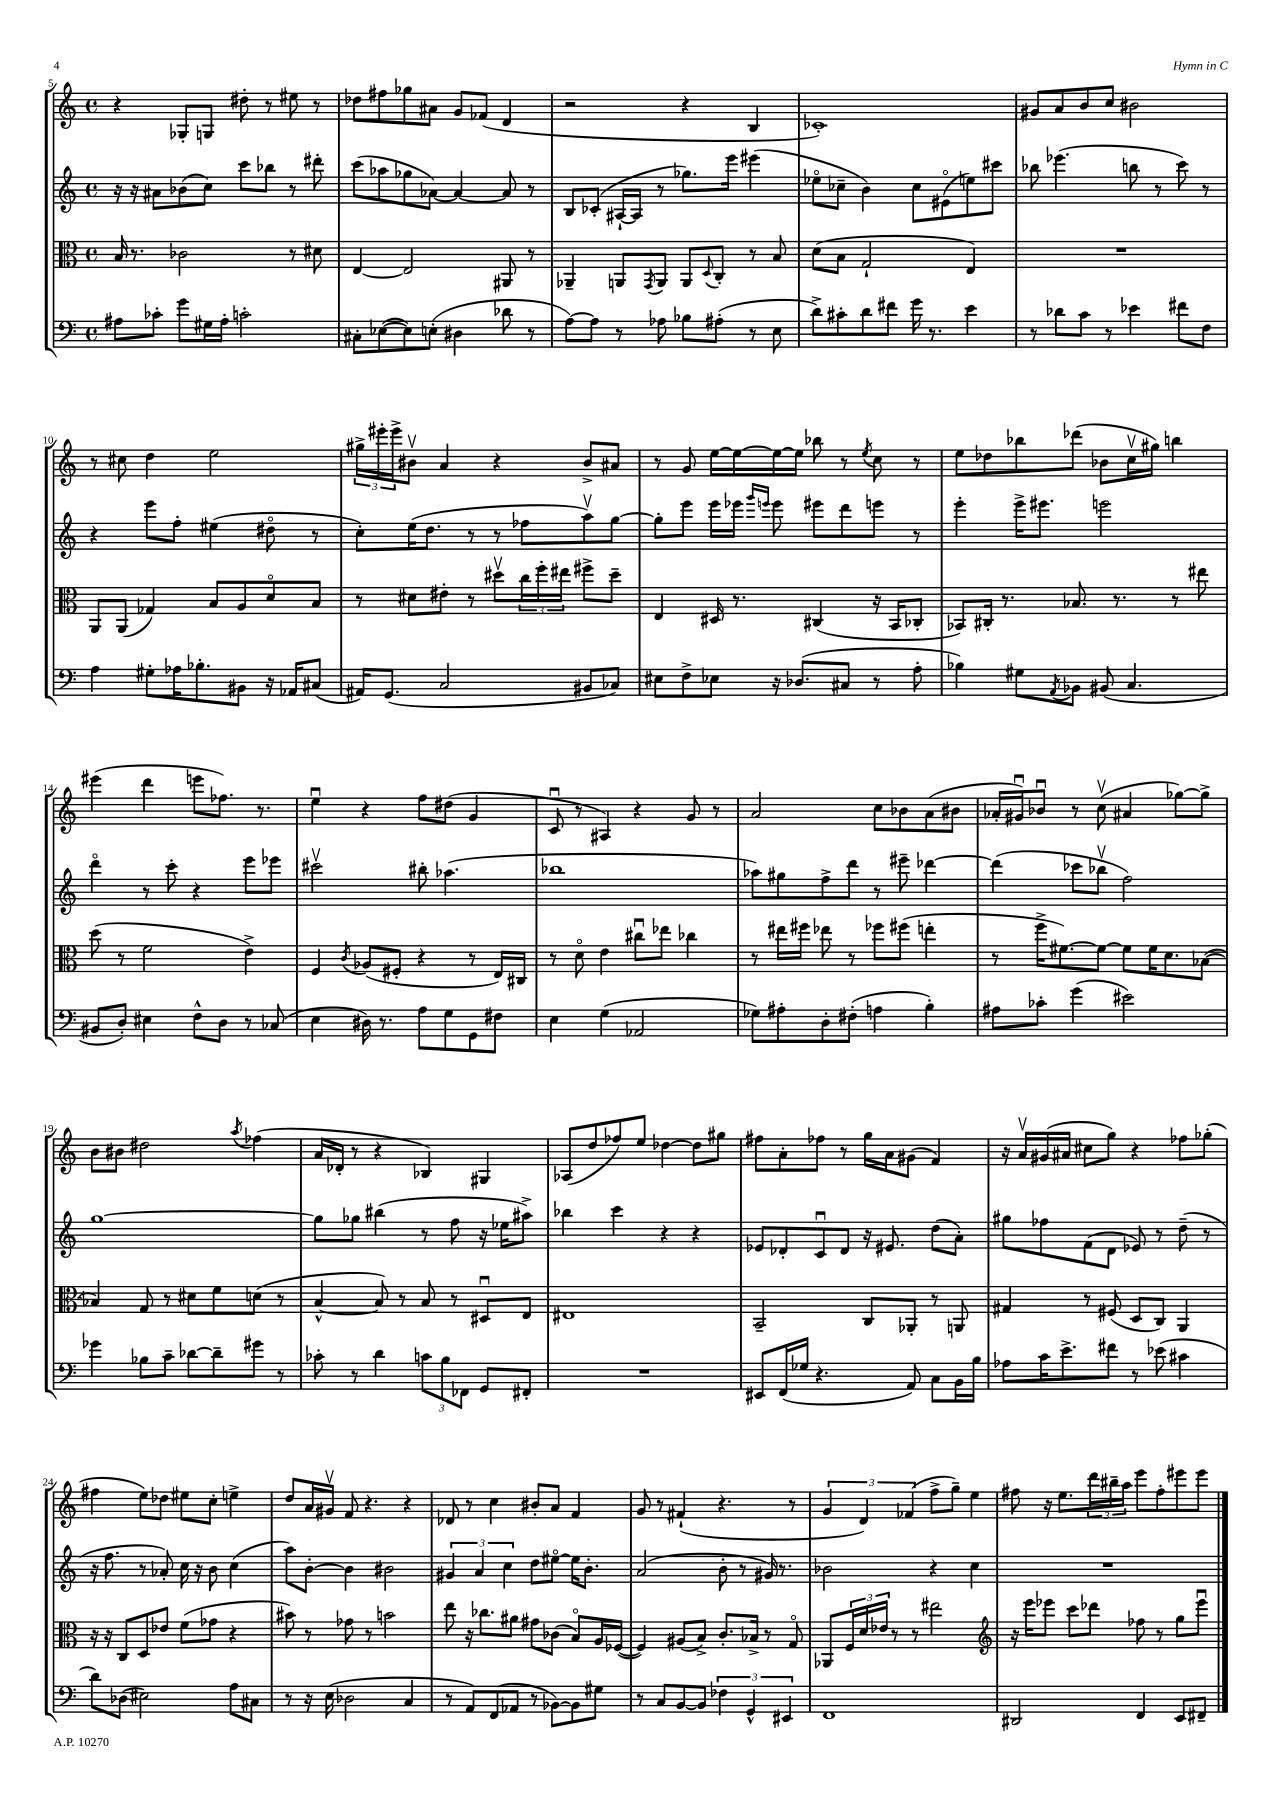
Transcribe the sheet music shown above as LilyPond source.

<<
\new StaffGroup <<
\new Staff = "s0" {
    \clef treble \key c \major \defaultTimeSignature \time 4/4
    r4 ges8-. g8 dis''8-. r8 eis''8 r8 |
    des''8 fis''8 ges''8 ais'8 g'8 fes'8( d'4 |
    r2 r4 b4 |
    ces'1-.) |
    gis'8 a'8 b'8 c''8 bis'2 |
    r8 cis''8 d''4 e''2 |
    \tuplet 3/2 { gis''16-> eis'''16-. eis'''16-> } bis'8\upbow a'4 r4 bis'8-> ais'8 |
    r8 g'8 e''16~ e''16~ e''16~ e''16 bes''8 r8 \acciaccatura { e''8 } c''8 r8 |
    e''8 des''8 bes''8 des'''8( bes'8 c''16\upbow gis''16) b''4 |
    eis'''4( d'''4 e'''8 fes''8.) r8. |
    e''4\downbow r4 f''8 dis''8( g'4 |
    c'8\downbow r8 ais4) r4 g'8 r8 |
    a'2 c''8 bes'8 a'8( bis'8 |
    aes'16-. gis'16\downbow) bes'8\downbow r8 c''8\upbow( ais'4 ges''8~) ges''8-> |
    b'8 bis'8 dis''2 \acciaccatura { a''8 } fes''4( |
    a'16 des'16-. r8 r4 bes4) gis4 |
    aes8( d''8 fes''8) e''8 des''4~ des''8 gis''8 |
    fis''8 a'8-. fes''8 r8 g''16 a'16 gis'8( f'4) |
    r16 a'16\upbow gis'16( ais'16 cis''8 g''8) r4 fes''8 ges''8-.( |
    fis''4 e''8) des''8 eis''8 c''8-. e''4-> |
    d''8 a'16 gis'16\upbow f'8 r4. r4 |
    des'8 r8 c''4 bis'8-. a'8 f'4 |
    g'8 r8 fis'4-!( r4. r8 |
    \tuplet 3/2 { g'4 d'4) fes'4( } f''8-> g''8--) e''4 |
    fis''8 r16 e''8. \tuplet 3/2 { d'''16 bis''16-- a''16 } e'''8 fis''8-. eis'''8 eis'''8 \bar "|." |
}
\new Staff = "s1" {
    \clef treble \key c \major \defaultTimeSignature \time 4/4
    r16 r16 ais'8 bes'8( c''8) c'''8 bes''8 r8 dis'''8-. |
    c'''8( aes''8 ges''8 aes'8~) aes'4~ aes'8 r8 |
    b8 ces'8-.( ais16~-! ais16 r8 ges''8.) e'''16 eis'''4( |
    ees''8\flageolet ces''8-- b'4) ces''8 eis'8\flageolet( e''8) cis'''8 |
    bes''8 ees'''4.( b''8 r8 c'''8) r8 |
    r4 e'''8 f''8-. eis''4( dis''8\flageolet r8 |
    c''8-.) e''16( d''8. r8 r8 fes''8 a''8\upbow) g''8~ |
    g''8-. e'''8 e'''16 ees'''16 \grace { g'''16 e'''16 } e'''8 eis'''8 d'''8 e'''8 r8 |
    e'''4-. e'''16-> eis'''8. e'''2 |
    d'''4\flageolet r8 c'''8-. r4 e'''8 ees'''8 |
    cis'''2\upbow bis''8-. aes''4.( |
    bes''1 |
    aes''8) gis''8 f''8-> d'''8 r8 eis'''8-- des'''4~ |
    des'''4( ces'''8 bes''8\upbow f''2) |
    g''1~ |
    g''8 ges''8 bis''4( r8 f''8 r16 ees''16 ais''8->) |
    bes''4 c'''4 r4 r4 |
    ees'8 des'8-. c'8\downbow des'8 r16 eis'8. d''8( a'8-.) |
    gis''8 fes''8 f'8( d'8 ees'8) r8 d''8--( r8 |
    r16 f''8. r8 aes'8-.) c''16 r16 b'8 c''4( |
    a''8) b'8~-. b'4 bis'2 |
    \tuplet 3/2 { gis'4 a'4 c''4 } d''8 eis''8~\flageolet eis''16 b'8.-. |
    a'2( b'8-. r8 gis'16) r8. |
    bes'2 r4 c''4 |
    R1 \bar "|." |
}
\new Staff = "s2" {
    \clef alto \key c \major \defaultTimeSignature \time 4/4
    b16 r8. ces'2 r8 dis'8 |
    e4~ e2 ais,8 r8 |
    aes,4-- a,8 \acciaccatura { g,8 } a,8 a,8 \appoggiatura { d8 } c8-. r8 b8 |
    d'8( b8 g2-! e4) |
    R1 |
    a,8 a,8( ges4) b8 a8 d'8\flageolet b8 |
    r8 dis'8 eis'8-. r8 dis''8\upbow \tuplet 3/2 { c''16 f''16-. eis''16 } fis''8-> dis''8-- |
    e4 dis16 r8. cis4( r16 b,16 ces8-. |
    bes,8) cis16-. r8. bes8. r8. r8 eis''8 |
    d''8( r8 f'2 e'4->) |
    f4 \acciaccatura { c'8 } aes8( fis8-. r4 r8 e16) cis16 |
    r8 d'8\flageolet e'4 cis''8\downbow ees''8 ces''4 |
    r8 eis''16 fis''16 ees''8 r8 fes''8 fis''8( e''4-. |
    r8 f''16-> fis'8.~) fis'8~ fis'8 fis'16 d'8. bes8~( |
    bes4) g8 r8 dis'8 f'8 d'8( r8 |
    b4~-^ b8) r8 b8 r8 dis8\downbow e8 |
    eis1 |
    b,2-- c8 aes,8-. r8 a,8 |
    gis4 r8 fis8( d8 c8) a,4 |
    r16 r16 c8 d8 ees'8 f'8( ges'8 r4 |
    bis'8) r8 ges'8 r8 b'2 |
    e''8 r16 ces''8. ais'8 gis'8 ces'8( b8\flageolet) a16 fes16~( |
    fes4) ais8( b8->) c'8.-. bes16-> r8 g8\flageolet |
    aes,8 \tuplet 3/2 { f16 d'16 ees'16 } r8 r8 eis''2 |
    \clef treble r16 e'''16 ees'''8 c'''8 des'''8 fes''8 r8 g''8 ees'''8\downbow \bar "|." |
}
\new Staff = "s3" {
    \clef bass \key c \major \defaultTimeSignature \time 4/4
    ais8 ces'8-. g'8 gis16 ais16-. c'2-. |
    cis8-. ees8~( ees8) e8-.( dis4 des'8 r8 |
    a8~) a8 r8 aes8 bes8 ais8-.( r8 e8 |
    d'8->) cis'8-. d'8 fis'8 g'16 r8. e'4 |
    r8 des'8 c'8 r8 ees'4 fis'8 f8 |
    a4 gis8-. aes16 bes8.-. bis,8 r16 aes,16 cis8( |
    ais,16) g,8.( c2 bis,8 ces8) |
    eis8 f8-> ees8 r16 des8.( cis8 r8 a8-. |
    bes4) gis8 \acciaccatura { a,8 } bes,8 bis,8( c4. |
    bis,8 d8-.) eis4 f8-^ d8 r8 ces8( |
    e4 dis16) r8. a8 g8 g,8 fis8 |
    e4 g4( aes,2 |
    ges8) ais8-. d8-. fis8-.( a4 b4-.) |
    ais8 ces'8-. g'4( eis'2) |
    ges'4 bes8 c'8-- des'8~ des'8-- gis'8 r8 |
    ces'8-. r8 d'4 \tuplet 3/2 { c'8 b8 fes,8 } g,8 fis,8-. |
    R1 |
    eis,8 f,16( ges16 r4. a,8) c8 b,16 b16 |
    aes8 c'16 e'8.-> fis'8 r8 ees'8( cis'4 |
    d'8) des8( eis2) a8 cis8 |
    r8 r16 e16( des2 c4 |
    r8 a,8) f,8( aes,8 r8 bes,8~) bes,8 gis8 |
    r8 c8 b,8~ b,8 \tuplet 3/2 { fes4 g,4-^ eis,4 } |
    f,1 |
    dis,2 f,4 e,8 fis,8-- \bar "|." |
}
>>
>>
\layout { \context { \Score currentBarNumber = #5 } }
